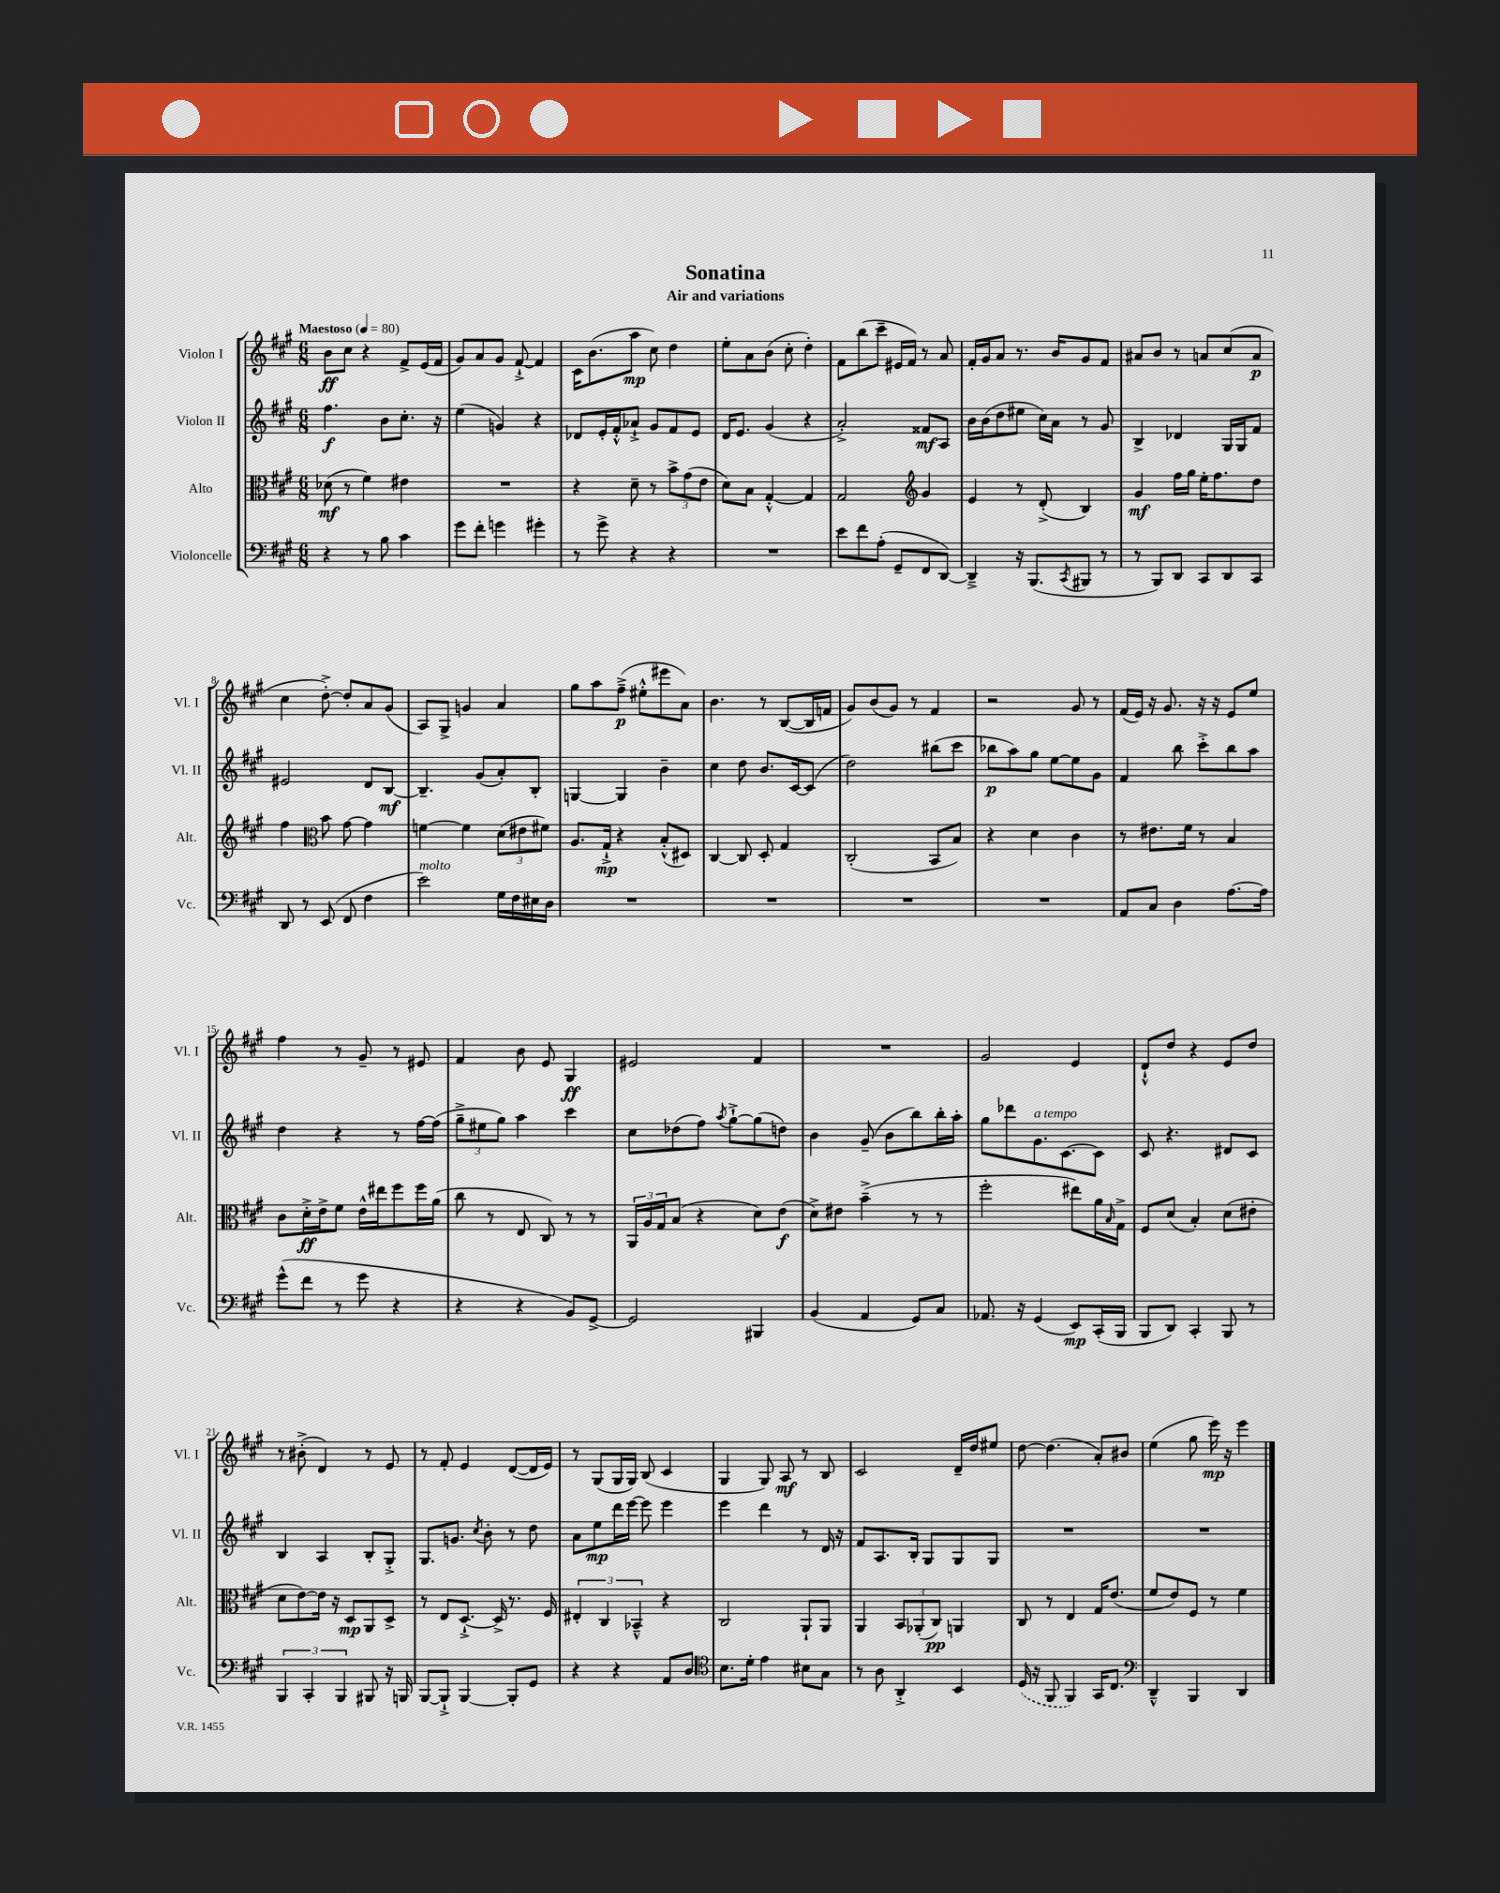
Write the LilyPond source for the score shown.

\header { title = "Sonatina" subtitle = "Air and variations" }
<<
\new StaffGroup <<
\new Staff = "s0" \with { instrumentName = "Violon I" shortInstrumentName = "Vl. I" } {
    \clef treble \key a \major \numericTimeSignature \time 6/8 \tempo "Maestoso" 4 = 80
    b'8\ff cis''8 r4 fis'8-> e'16( fis'16 |
    gis'8) a'8 gis'8 fis'8~-!-> fis'4 |
    cis'16 b'8.( a''8\mp cis''8) d''4 |
    e''8-. a'8 b'8( cis''8-. d''4-.) |
    fis'8 b''8( cis'''8-- eis'16 fis'16) r8 a'8 |
    fis'16-. gis'16 a'8 r8. b'16 gis'8 fis'8 |
    ais'8 b'8 r8 a'8 cis''8( a'8\p |
    cis''4 d''8~-.->) d''8-. a'8 gis'8( |
    a8) gis8-> g'4 a'4 |
    gis''8 a''8 fis''8--->\p( eis''8-.-^ eis'''8 a'8) |
    b'4. r8 b8~( b16 f'16 |
    gis'8) b'8( gis'8) r8 fis'4 |
    r2 gis'8 r8 |
    fis'16( e'16) r16 gis'8. r16 r16 e'8 e''8 |
    fis''4 r8 gis'8-- r8 eis'8 |
    fis'4 b'8 e'8 gis4\ff |
    eis'2 fis'4 |
    R2. |
    gis'2 e'4 |
    d'8-!-^ d''8 r4 e'8 d''8 |
    r8 bis'8-.->( d'4) r8 e'8 |
    r8 fis'8-. e'4 d'8~( d'16 e'16) |
    r8 gis8( gis16 gis16) b8( cis'4 |
    gis4 gis8) a8\mf r8 b8 |
    cis'2 d'16-- d''16 eis''8 |
    d''8~ d''4.( a'8-.) bis'8 |
    e''4( gis''8 e'''16\mp) r16 e'''4 \bar "|." |
}
\new Staff = "s1" \with { instrumentName = "Violon II" shortInstrumentName = "Vl. II" } {
    \clef treble \key a \major \numericTimeSignature \time 6/8
    fis''4.\f b'8 cis''8.-. r16 |
    e''4( g'4) r4 |
    des'8 e'16-. fis'16-.-^ aes'8-!-> gis'8 fis'8 e'8 |
    d'16 e'8. gis'4( r4 |
    a'2-.->) fisis'8\mf a8 |
    b'16 b'16( d''8 eis''8 cis''16) a'16 r8 gis'8 |
    b4-> des'4 gis16 gis16 fis'8 |
    eis'2 d'8 b8~\mf |
    b4.-- gis'8( a'8-.) b8-. |
    g4~ g4 b'4-- |
    cis''4 d''8 b'8. cis'16~ cis'8( |
    d''2) bis''8( cis'''8 |
    bes''8\p a''8) gis''8 e''8~ e''8 gis'8 |
    fis'4 b''8 cis'''8-.-> b''8 a''8 |
    d''4 r4 r8 fis''16~ fis''16( |
    \tuplet 3/2 { gis''8---> eis''8 gis''8) } a''4 cis'''4 |
    cis''8 des''8( fis''8) \acciaccatura { a''8 } gis''8~-!-> gis''8( d''8) |
    b'4 gis'8--( b'8 b''8) b''16-. a''16-. |
    gis''8 des'''8 gis'8.^\markup { \italic "a tempo" } cis'8.~ cis'8 |
    cis'8 r4. dis'8 cis'8 |
    b4 a4 b8-. gis8-.-> |
    gis8. g'8. \acciaccatura { cis''8 } b'8-. r8 d''8 |
    a'8 e''8\mp d'''16 e'''16~ e'''8 e'''4 |
    e'''4 d'''4 r8 d'16 r16 |
    fis'8 a8. b16-. gis8 gis8 gis8 |
    R2. |
    R2. \bar "|." |
}
\new Staff = "s2" \with { instrumentName = "Alto" shortInstrumentName = "Alt." } {
    \clef alto \key a \major \numericTimeSignature \time 6/8
    des'8\mf( r8 fis'4) eis'4 |
    R2. |
    r4 d'8-- r8 \tuplet 3/2 { b'8-> gis'8( e'8 } |
    d'8) b8 gis4~-.-^ gis4 |
    gis2 \clef treble gis'4 |
    e'4 r8 d'8-.->( b4) |
    gis'4\mf fis''16 gis''16 e''16-. fis''8. d''8 |
    fis''4 \clef alto b'8 gis'8~ gis'4 |
    f'4~ f'4 \tuplet 3/2 { d'8( eis'8 fis'8) } |
    a8. gis16-!->\mp r4 b8-.-^( dis8) |
    cis4~ cis8 d8-. gis4 |
    cis2-.( b,8 b8) |
    r4 d'4 cis'4 |
    r8 eis'8. fis'16 r8 b4 |
    cis'8 d'16-.->\ff e'16-> fis'8 e'16-^ eis''16 fis''8 fis''16 a'16( |
    cis''8 r8 e8 cis8) r8 r8 |
    \tuplet 3/2 { a,16 a16 gis16 } b8( r4 d'8) e'8\f( |
    d'8->) eis'8 b'4--->( r8 r8 |
    fis''2-. eis''8) a'16 \grace { b16 } gis16-> |
    fis8 d'8( b4-.) d'8( eis'8-. |
    d'8 e'8~) e'16 r16 d8\mp a,8 d8-> |
    r8 e8 d8.~-!-> d16-> r8. fis16 |
    \tuplet 3/2 { eis4-. cis4 bes,4---^ } r4 |
    cis2 a,8-! a,8 |
    a,4 \tuplet 3/2 { b,8 aes,8-.( cis8\pp) } a,4 |
    cis8 r8 e4 gis16 e'8.( |
    fis'8 e'8) fis8 r8 fis'4 \bar "|." |
}
\new Staff = "s3" \with { instrumentName = "Violoncelle" shortInstrumentName = "Vc." } {
    \clef bass \key a \major \numericTimeSignature \time 6/8
    r4 r8 b8 cis'4 |
    gis'8 fis'8-. g'4 gis'4-. |
    r8 gis'8-> r4 r4 |
    R2. |
    e'8 fis'8 a8-.( gis,8-- fis,8 d,8~) |
    d,4---> r16 b,,8.( \acciaccatura { cis,8 } bis,,8 r8 |
    r8 b,,8) d,8 cis,8 d,8 cis,8 |
    d,8 r8 e,8( fis,8 fis4 |
    e'2^\markup { \italic "molto" }) gis16 fis16 eis16 d16 |
    R2. |
    R2. |
    R2. |
    R2. |
    a,8 cis8 d4 a8.~ a16 |
    gis'8-^( fis'8 r8 gis'8 r4 |
    r4 r4 b,8) gis,8~-> |
    gis,2 bis,,4 |
    b,4( a,4 gis,8) cis8 |
    aes,8. r16 gis,4( e,8\mp) cis,16-.( b,,16 |
    b,,8 d,8) cis,4-. b,,8 r8 |
    \tuplet 3/2 { b,,4 cis,4-. b,,4 } bis,,8 r16 b,,16 |
    b,,8~ b,,8-!-> b,,4~ b,,8-. gis,8 |
    r4 r4 a,8 d8 |
    \clef tenor b8. d'16-. e'4 bis8 gis8 |
    r8 a8 a,4-.-> b,4 |
    \once \slurDashed d16( r16 fis,8 fis,4) gis,16 cis8. |
    \clef bass d,4---^ b,,4 d,4 \bar "|." |
}
>>
>>
